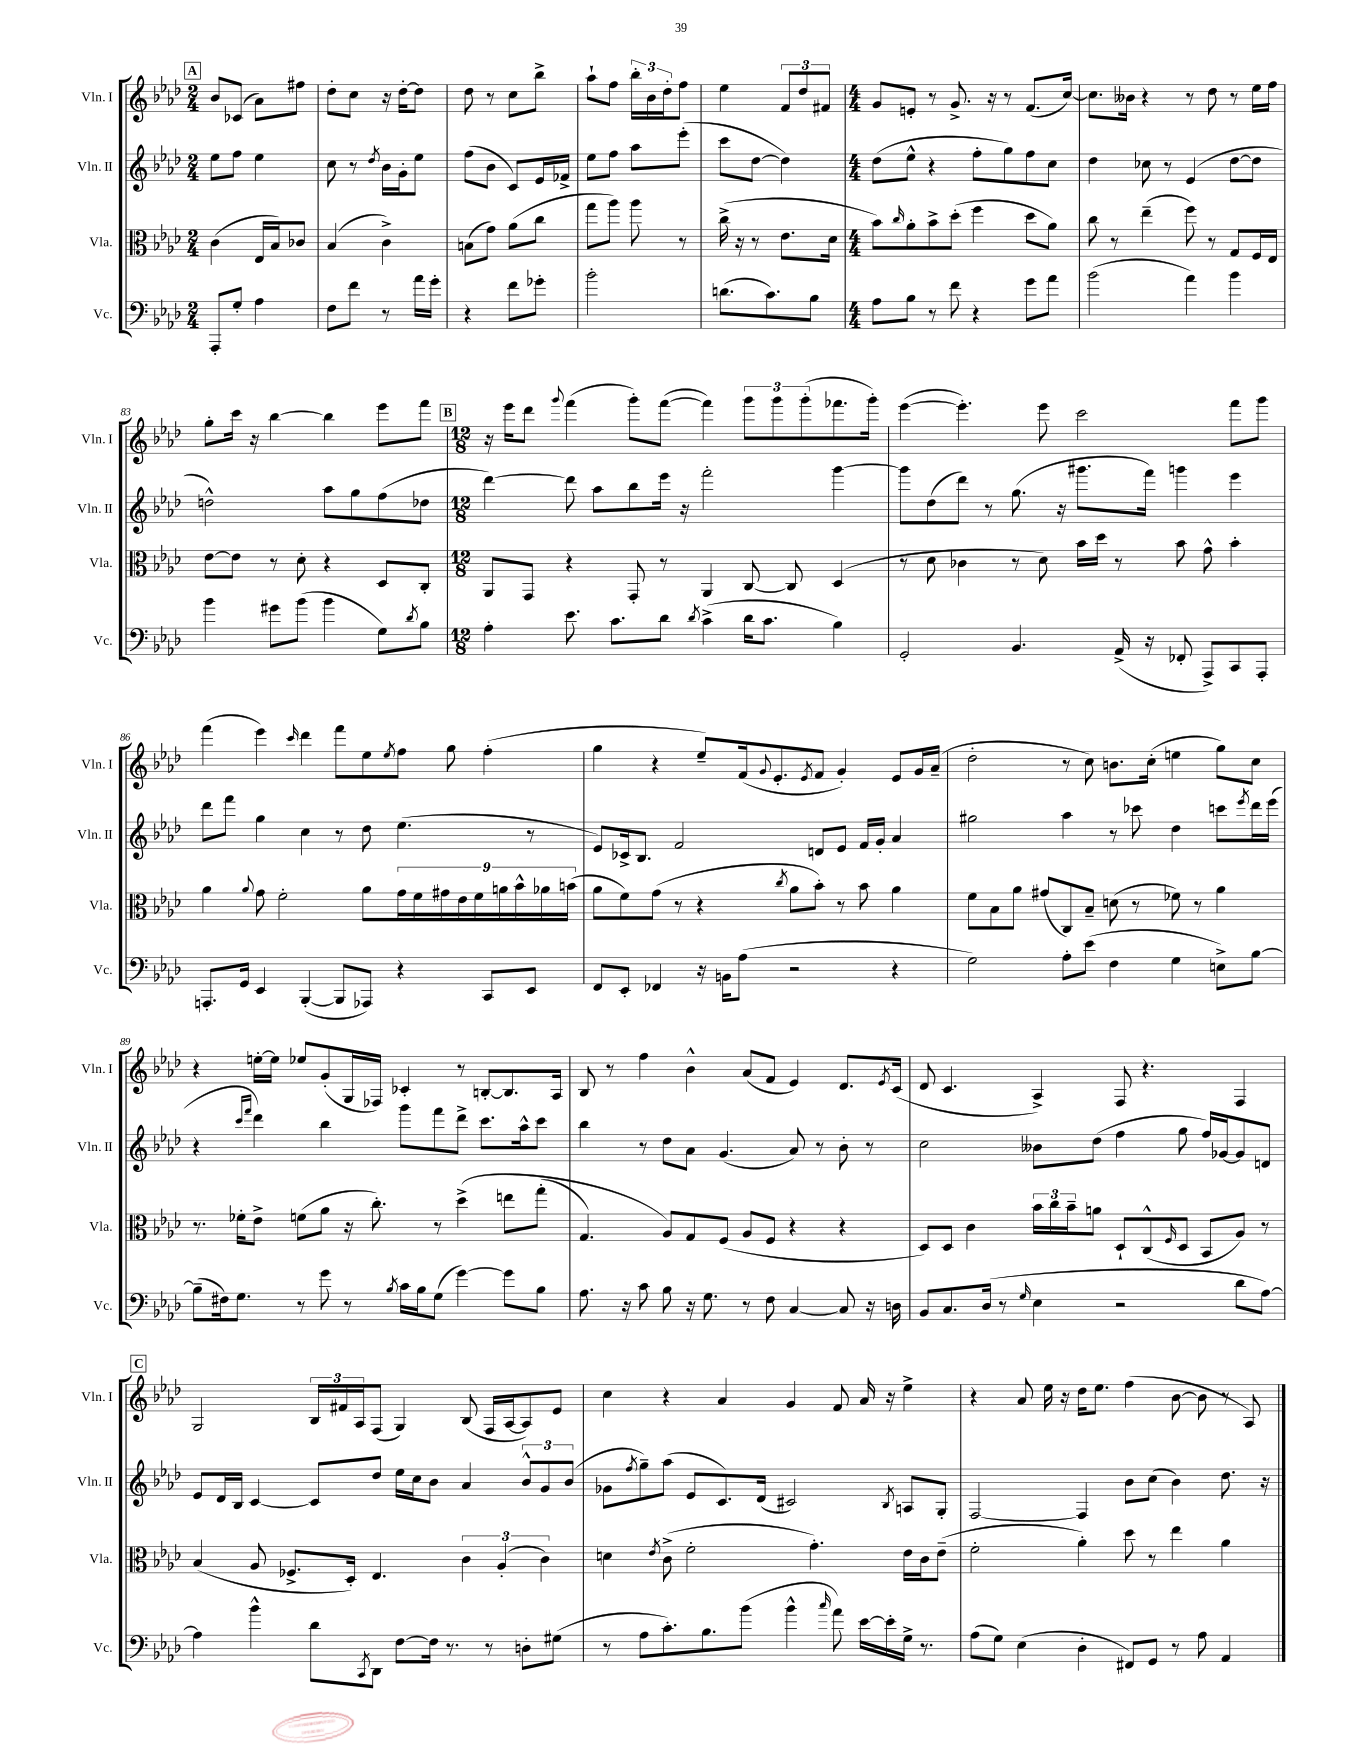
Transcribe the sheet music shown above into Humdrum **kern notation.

**kern	**kern	**kern	**kern
*part4	*part3	*part2	*part1
*staff4	*staff3	*staff2	*staff1
*I"Vc.	*I"Vla.	*I"Vln. II	*I"Vln. I
*I'Vc.	*I'Vla.	*I'Vln. II	*I'Vln. I
*clefF4	*clefC3	*clefG2	*clefG2
*k[b-e-a-d-]	*k[b-e-a-d-]	*k[b-e-a-d-]	*k[b-e-a-d-]
*M2/4	*M2/4	*M2/4	*M2/4
!!LO:REH:place=s1:t=A
=76	=76	=76	=76
8AAA-'/L	(4c\	8ee-\L	8b-/L
8G'/J	.	8ff\J	(8c-X/J
4A-\	16E-/LL	4ee-\	8a-\L)
.	16B-/J)	.	.
.	8c-X/J	.	8ff#X\J
=77	=77	=77	=77
8F\L	(4B-/	8cc\	8dd-'\L
8f\J	.	8r	8cc\J
.	.	8qdd-/	.
8r	4c^\)	16b-\LL	16r
.	.	16g'\J	[16dd-'\KL
16a-\LL	.	8ee-\J	8dd-\J]
16g'\JJ	.	.	.
=78	=78	=78	=78
4r	(8Bn\L	(8ff\L	8dd-\
.	8g\J)	8b-\J	8r
8f\L	(8a-\L	8c/L)	8cc\L
8g-X'\J	8cc\J	16e-/L	8bb-^\J
.	.	16f-X^/JJ	.
=79	=79	=79	=79
2b-'\	8gg\L	8ee-\L	8aa-`\L
.	8aa-\J)	8ff\J	8ff\J
.	8aa-\	8aa-\L	24bb-'\LL
.	.	.	24b-\
.	.	.	24dd-'\J
.	8r	(8eee-'\J	8ff\J
=80	=80	=80	=80
(8.dn\L	(16cc^\	8ccc\L	4ee-\
.	16r	.	.
.	8r	[8dd-\J	.
8.c\)	.	.	.
.	8.e-\L	4dd-\])	12f/L
.	.	.	12dd-/
8B-\J	.	.	.
.	.	.	12f#X/J
.	16d-\Jk	.	.
=81	=81	=81	=81
*M4/4	*M4/4	*M4/4	*M4/4
8A-\L	8b-\L)	(8dd-\L	8g/L
.	16qqcc/	.	.
8B-\J	8a-'\	8ee-^^\J	8en'/J
8r	8b-^\	4r	8r
8f\	(8dd-'\J	.	8.g^/
4r	4ff\	8ff'\L	.
.	.	.	16r
.	.	8gg\)	8r
8g\L	8dd-\L	8ff\	(8.f/L
8a-\J	8a-\J)	8cc\J	.
.	.	.	[16cc/Jk)
=82	=82	=82	=82
(2b-\	8cc\	4dd-\	8.cc\L]
.	8r	.	.
.	.	.	16b--X\Jk
.	(4ee-~\	8cc-X\	4r
.	.	8r	.
4a-\)	8ff\)	(4e-/	8r
.	8r	.	8dd-\
4b-\	8G/L	[8dd-\L	8r
.	16F/L	8dd-\J]	16ee-\LL
.	16E-/JJ	.	16ff\JJ
!!LO:LB:g=z
=83	=83	=83	=83
4b-\	[8e-\L	2ddn^^\)	8gg'\L
.	8e-\J]	.	16ccc\Jk
.	.	.	16r
8g#X\L	8r	.	[4bb-\
(8b-\J	8d-'\	.	.
4b-\	4r	8aa-\L	4bb-\]
.	.	8gg\	.
8G\L)	8D-/L	(8ff\	8eee-\L
8qd-/	.	.	.
8B-\J	8C'/J	8dd-X\J	8fff\J
!!LO:REH:place=s1:t=B
=84	=84	=84	=84
*M12/8	*M12/8	*M12/8	*M12/8
4A-'\	8AA-/L	[4ddd-\)	16r
.	.	.	16eee-\KL
.	8GG/J	.	8ddd-\J
.	.	.	8qqggg/
8.e-\	4r	8ddd-\]	(4fff\
.	.	8aa-\L	.
8.c\L	.	.	.
.	8GG'/	8bb-\	8ggg'\L)
8d-\J	8r	16eee-\Jk	([8fff\J
.	.	16r	.
8qd-/	.	.	.
(4c^\	4AA-/	2fff'\	4fff\])
16d-\KL	[8C/	.	12ggg\L
8.c\J	.	.	.
.	.	.	12ggg\
.	8C/]	.	.
.	.	.	(12ggg'\
4B-\)	(4D-/	[4ggg\	8.fff-X\
.	.	.	16ggg'\Jk)
=85	=85	=85	=85
2GG'/	8r	8ggg\L]	([4eee-\
.	8d-\	(8dd-\	.
.	4c-X\	8ddd-\J)	4.eee-'\])
.	.	8r	.
4.BB-/	8r	(8.gg\	.
.	8d-\)	.	8eee-\
.	.	16r	.
.	16b-\LL	8.ggg#X\L	2ccc\
.	16dd-\JJ	.	.
(16AA-^/	8r	.	.
16r	.	16fff\Jk)	.
8FF-X'/	8b-\	4gggn\	.
8AAA-^/L)	8g^^\	.	.
8CC/	4b-'\	4eee-\	8fff\L
8AAA-'/J	.	.	8ggg\J
!!LO:LB:g=z
=86	=86	=86	=86
8.AAAn'/L	4a-\	8ddd-\L	(4fff\
.	.	8fff\J	.
16GG/Jk	.	.	.
.	8qqa-/	.	.
4EE-/	8g\	4gg\	4eee-\)
.	2f'\	.	.
.	.	.	16qqccc/
([4BBB-'/	.	4cc\	4ddd-\
8BBB-/L]	.	8r	8fff\L
8AAA-X/J)	8a-\L	8dd-\	8ee-\
.	.	.	8qee-/
4r	18g\L	(4.ee-\	8ff\J
.	18f\	.	.
.	18g#X\	.	.
.	.	.	8gg\
.	18e-\	.	.
.	18f\	.	.
8CC/L	.	.	(4ff'\
.	18an\	.	.
.	18b-^^\	.	.
8EE-/J	.	8r	.
.	18a-X\	.	.
.	(18bn\JJ	.	.
=87	=87	=87	=87
8FF/L	8a-\L	8e-/L)	4gg\
8EE-'/J	8f\)	16c-X^/k	.
.	.	8.B-/J	.
4FF-X/	(8g\J	.	4r
.	8r	2f/	.
16r	4r	.	8ee-~/L)
16BBn\KL	.	.	.
(8A-\J	.	.	(16f/k
.	.	.	8qqg/
.	.	.	8.e-'/
.	8qcc/	.	.
2r	8a-\L	.	.
.	.	.	8qe-/
.	8b-'\J)	8dn/L	8f/J
.	8r	8e-/J	4g'/)
.	8b-\	16f/LL	.
.	.	16g'/JJ	.
4r	4a-\	4a-/	8e-/L
.	.	.	16g/L
.	.	.	(16a-~/JJ
=88	=88	=88	=88
2G\)	8f\L	2gg#X\	2dd-'\
.	8B-\	.	.
.	8a-\J	.	.
.	(8g#X/L	.	.
8A-'\L	8C/)	4aa-\	8r
(8e-\J	8B-~/J	.	8cc\)
4F\	(8dn\	8r	8.bn\L
.	8r	8ccc-X\	.
.	.	.	(16cc'\Jk
4G\	8f-X\)	4dd-\	4een\
.	8r	.	.
8En^\L)	4a-\	8cccn\L	8gg\L)
.	.	8qeee-/	.
[8B-\J	.	16ddd-\L	8cc\J
.	.	(16eee-\JJ	.
!!LO:LB:g=z
=89	=89	=89	=89
(8B-~\L]	8.r	4r	4r
16F#X\k)	.	.	.
8.G\J	16f-X'\KL	.	.
.	.	16qqccc/LL	.
.	.	16qqfff/JJ	.
.	8e-^\J	4ddd-\)	[16een'\LL
.	.	.	16ee\JJ]
8r	(8fn\L	.	8ee-X/L
8g\	8a-\J	4bb-\	(8g'/
8r	16r	.	16G/L
.	8.cc'\)	.	16F-X/JJ)
8qB-/	.	.	.
16c\LL	.	8ggg\L	4c-X'/
16B-\J	.	.	.
(8G\J	8r	8fff\	.
[4g\)	(4dd-^\	8ddd-^\J	8r
.	.	8.ccc\L	[8Bn'/L
8g\L]	8een\L	.	8.B/]
.	.	16aa-^^\k	.
8B-\J	(8gg'\J	8ccc\J	.
.	.	.	16A-/Jk
=90	=90	=90	=90
8.A-\	4.G/)	4bb-\	8B-/
.	.	.	8r
16r	.	.	.
8c\	.	8r	4ff\
8B-\	8A-/L)	8dd-\L	.
16r	8G/	8a-\J	4b-^^\
8.G\	.	.	.
.	(8F/J	(4.g/	.
8r	8A-/L	.	(8a-/L
8F\	8F/J	.	8f/J
[4C/	4r	8a-/)	4e-/)
.	.	8r	.
8C/]	4r	8b-'\	8.d-/L
16r	.	8r	.
.	.	.	8qe-/
16Dn\	.	.	(16c/Jk
=91	=91	=91	=91
8BB-/L	8D-/L)	2cc\	8d-/
8.C/	8D-/J	.	4.c/
.	4c\	.	.
(16D-/Jk	.	.	.
8r	.	.	.
16qqG/	.	.	.
4E-\	24b-\LL	8b--X\L	4A-^/)
.	24cc\	.	.
.	24b-~\J	.	.
.	8an\J	(8dd-\J	.
2r	8D-`/L	4ff\	8F/
.	(8C^^/	.	4.r
.	16qqF/	.	.
.	8D-/J	8gg\	.
.	8BB-/L	16ff/LL)	.
.	.	[16g-X/J	.
8d-\L	8A-/J)	8g-/]	4F/
[8A-\J)	8r	8dn/J	.
!!LO:LB:g=z
!!LO:REH:place=s1:t=C
=92	=92	=92	=92
4A-\]	(4B-/	8e-/L	2G/
.	.	16d-/L	.
.	.	16B-/JJ	.
4b-^^\	8A-/	[4c/	.
.	8.F-X^/L	.	.
8d-\L	.	8c/L]	24B-/LL
.	.	.	24f#X/
.	16D-'/Jk)	.	.
.	.	.	24A-/J
8qCC/	.	.	.
8DD-\J	4.E-/	8dd-/J	(8F/J
[8F\L	.	16ee-\LL	4G/)
.	.	16cc\J	.
16F\Jk]	.	8b-\J	.
8.r	.	.	.
.	6c\	4a-/	(8B-/
8r	.	.	16F/LL
.	(6A-'/	.	.
.	.	.	[16A-/J
8Dn'\L	.	12b-^^/L	8A-/])
.	6c\)	12g/	.
(8G#X\J	.	.	8e-/J
.	.	(12b-/J	.
=93	=93	=93	=93
8r	4dn\	8g-X\L	4cc\
.	.	8qff/	.
8A-\L	.	8gg~\)	.
.	8qe-/	.	.
8.c'\)	(8c^\	(8aa-\J	4r
.	2f'\	8e-/L	.
8.B-\	.	.	.
.	.	8.c/)	4a-/
(8b-\J	.	.	.
.	.	(16d-/Jk	.
4b-^^\	.	2c#X/)	4g/
.	4.g'\)	.	.
16qqcc/	.	.	.
8a-\)	.	.	8f/
[16e-\LL	.	.	16a-/
16e-'\]	.	.	16r
.	.	8qB-/	.
16G^\JJ	16e-\LL	8An/L	4ee-^\
8.r	16c\J	.	.
.	(8e-~\J	8G'/J	.
=94	=94	=94	=94
(8A-\L	2f'\	[2F/	4r
8G\J)	.	.	.
(4E-\	.	.	8a-/
.	.	.	16ee-\
.	.	.	16r
4D-'\	4a-'\)	4F/]	16dd-\KL
.	.	.	8.ee-\J
8FF#X/L)	8dd-\	8b-\L	(4ff\
8GG/J	8r	(8cc\J	.
8r	4ee-\	4b-\)	[8b-\
8A-\	.	.	8b-\]
4AA-/	4a-\	8.dd-\	8r
.	.	.	8A-/)
.	.	16r	.
==	==	==	==
*-	*-	*-	*-
